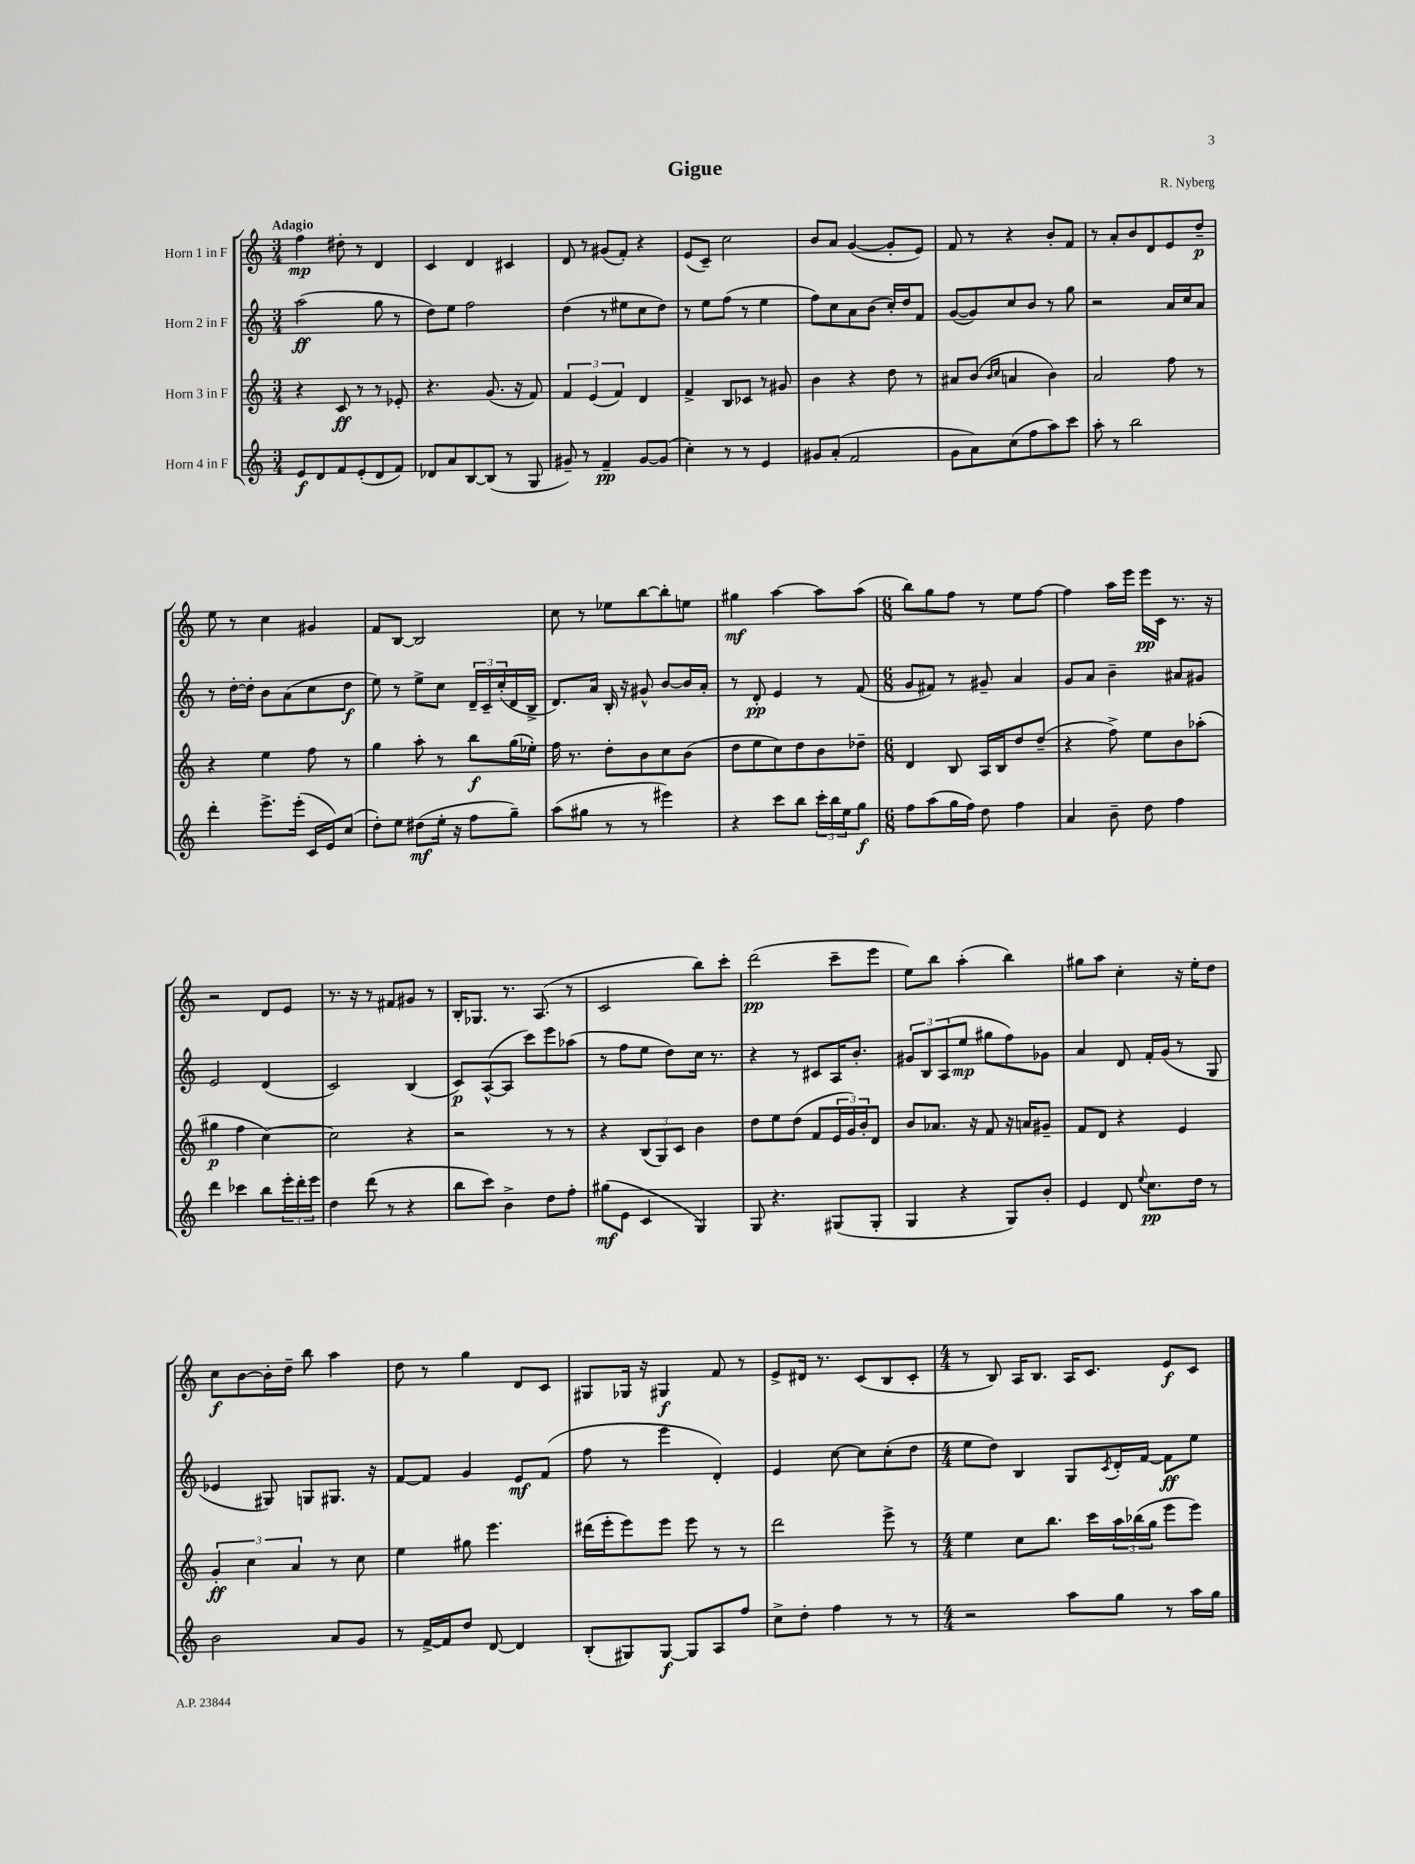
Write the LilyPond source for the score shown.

\header { title = "Gigue" composer = "R. Nyberg" }
<<
\new StaffGroup <<
\new Staff = "s0" \with { instrumentName = "Horn 1 in F" } {
    \clef treble \key c \major \numericTimeSignature \time 3/4 \tempo "Adagio"
    f''4\mp dis''8-. r8 d'4 |
    c'4 d'4 cis'4 |
    d'8 r8 gis'8( f'8-.) r4 |
    e'8( c'8--) c''2 |
    b'8 a'8 g'4~( g'8-. e'8) |
    f'8 r8 r4 b'8-. f'8 |
    r8 a'8-. b'8 d'8 e'8 d''8--\p |
    e''8 r8 c''4 gis'4 |
    f'8 b8~ b2 |
    c''8 r8 ees''8 b''8~ b''8-. e''8 |
    gis''4\mf a''4~ a''8 a''8( |
    \numericTimeSignature \time 6/8 b''8) g''8 f''8 r8 e''8 f''8~ |
    f''4 a''16 e'''16 e'''16\pp c'16 r8. r16 |
    r2 d'8 e'8 |
    r8. r16 r8 fis'8 gis'8 r8 |
    b16-. ges8. r8. a8.( r8 |
    c'2 b''8) c'''8-. |
    d'''2\pp( c'''8-- e'''8 |
    e''8) b''8 a''4-.( b''4) |
    gis''8 a''8 c''4-. r16 e''16-. d''8 |
    c''8\f b'8~ b'16-. d''16-- b''8 a''4 |
    d''8 r8 g''4 d'8 c'8 |
    gis8 ges16 r16 gis4\f f'8 r8 |
    e'8-> dis'16 r8. c'8( b8 c'8-. |
    \numericTimeSignature \time 4/4 r8 b8) a16 b8. a16 c'8. e'8\f c'8 \bar "|." |
}
\new Staff = "s1" \with { instrumentName = "Horn 2 in F" } {
    \clef treble \key c \major \numericTimeSignature \time 3/4
    a''2\ff( g''8 r8 |
    d''8) e''8 f''2 |
    d''4( r8 eis''8 c''8 d''8) |
    r8 e''8 f''8( r8 e''4 |
    f''8) c''8 a'8 b'8( c''16-.) d''16 f'8 |
    g'8~( g'8) c''8 b'8 r8 g''8 |
    r2 a'16 c''16 a'8 |
    r8 d''16~-. d''16-. b'8 a'8( c''8 d''8\f |
    e''8) r8 e''8-> c''8 \tuplet 3/2 { d'16-- c'16-- c''16-.( } d'16 b16-> |
    d'8.) a'16 b16-. r16 gis'8-^ b'8~ b'16 a'16-. |
    r8 d'8-.\pp e'4 r8 f'8( |
    \numericTimeSignature \time 6/8 g'8 fis'8) r8 gis'8-- a'4 |
    g'8 a'8 b'4-- ais'8 gis'8 |
    e'2 d'4( |
    c'2) b4( |
    c'8\p) a8~-^( a8 c'''8) e'''8 aes''8( |
    r8 f''8 e''8 d''8) c''16 r8. |
    r4 r8 cis'8 a16 b'8.-. |
    \tuplet 3/2 { gis'8 b8 a8( } e''8\mp gis''8 f''8) ges'8 |
    a'4 d'8 f'16-. g'16( r8 g8 |
    ees'4 gis8) g8 gis8. r16 |
    f'8~ f'8 g'4 e'8\mf f'8( |
    f''8 r8 e'''4 d'4-.) |
    e'4 c''8~ c''8 c''8-.( d''8 |
    \numericTimeSignature \time 4/4 e''8 d''8) b4 g8 \acciaccatura { c'8 } d'16-. f'16~ f'8\ff e''8 \bar "|." |
}
\new Staff = "s2" \with { instrumentName = "Horn 3 in F" } {
    \clef treble \key c \major \numericTimeSignature \time 3/4
    r4 c'8\ff r8 r8 ees'8-. |
    r4. g'8.( r16 f'8) |
    \tuplet 3/2 { f'4 e'4( f'4) } d'4 |
    f'4-> b8 ces'8 r8 gis'8 |
    b'4 r4 d''8 r8 |
    ais'8 b'8( \grace { b'16 c''16 } a'4 b'4) |
    a'2 f''8 r8 |
    r4 e''4 f''8 r8 |
    g''4 a''8-. r8 b''8\f g''16( ees''16-.) |
    f''16 r8. d''8-. b'8 c''8 b'8( |
    d''8 e''8 c''8) d''8 b'8 des''8-- |
    \numericTimeSignature \time 6/8 d'4 b8 a16 b16 d''8 d''8--( |
    r4 f''8->) e''8 b'8 aes''8-.( |
    gis''4\p f''4 c''4~) |
    c''2 r4 |
    r2 r8 r8 |
    r4 \tuplet 3/2 { b8( g8) c'8 } b'4 |
    d''8 e''8 d''8( f'8 \tuplet 3/2 { e'16 g'16) b'16-. } d'8 |
    b'8 aes'8. r16 f'8 r16 a'16 gis'8-- |
    f'8 d'8 r4 e'4 |
    \tuplet 3/2 { g'4-.\ff c''4 a'4 } r8 c''8 |
    e''4 gis''8 e'''4. |
    dis'''16( e'''16-. e'''8) e'''8 e'''8 r8 r8 |
    d'''2 e'''8-> r8 |
    \numericTimeSignature \time 4/4 e''4 c''8 b''8. c'''16 \tuplet 3/2 { a''16 bes''16( g''16 } e'''8 e'''8) \bar "|." |
}
\new Staff = "s3" \with { instrumentName = "Horn 4 in F" } {
    \clef treble \key c \major \numericTimeSignature \time 3/4
    e'8\f d'8 f'8 e'8-.( d'8 f'8) |
    des'8 a'8 b8~ b8( r8 g8 |
    gis'8--) r8 f'4--\pp gis'8~ gis'8( |
    c''4-.) r8 r8 e'4 |
    gis'8 a'8-.( f'2 |
    g'8 a'8) c''8( f''8 a''8) c'''8 |
    a''8-. r8 b''2 |
    d'''4-. e'''8.-> e'''16-.( c'16 e'16) c''8( |
    d''8-.) e''8 dis''8\mf( e''16-. r16 f''8 g''8--) |
    a''8( gis''8 r8 r8 eis'''4) |
    r4 c'''8 b''8 \tuplet 3/2 { c'''16-. b''16 e''16 } g''8\f |
    \numericTimeSignature \time 6/8 f''8 a''8( g''16 f''16) d''8 f''4 |
    a'4 b'8-- d''8 f''4 |
    d'''4 ces'''4 b''8 \tuplet 3/2 { e'''16-. d'''16-. e'''16 } |
    d''4 d'''8( r8 r4 |
    b''8 c'''8) b'4-> d''8 f''8-. |
    gis''8\mf( e'8 c'4 g4) |
    g8 r4. gis8( gis8-. |
    g4 r4 g8) b'8-. |
    e'4 d'8 \appoggiatura { e''8 } c''8.\pp d''16 r8 |
    b'2 a'8 g'8 |
    r8 f'16~-> f'16 d''8 d'8~ d'4 |
    b8-.( gis8) gis8~\f gis8 a8 f''8 |
    c''8-> d''8-. f''4 r8 r8 |
    \numericTimeSignature \time 4/4 r2 a''8 g''8 r8 a''16 g''16 \bar "|." |
}
>>
>>
\layout { \context { \Score \remove "Bar_number_engraver" } }
